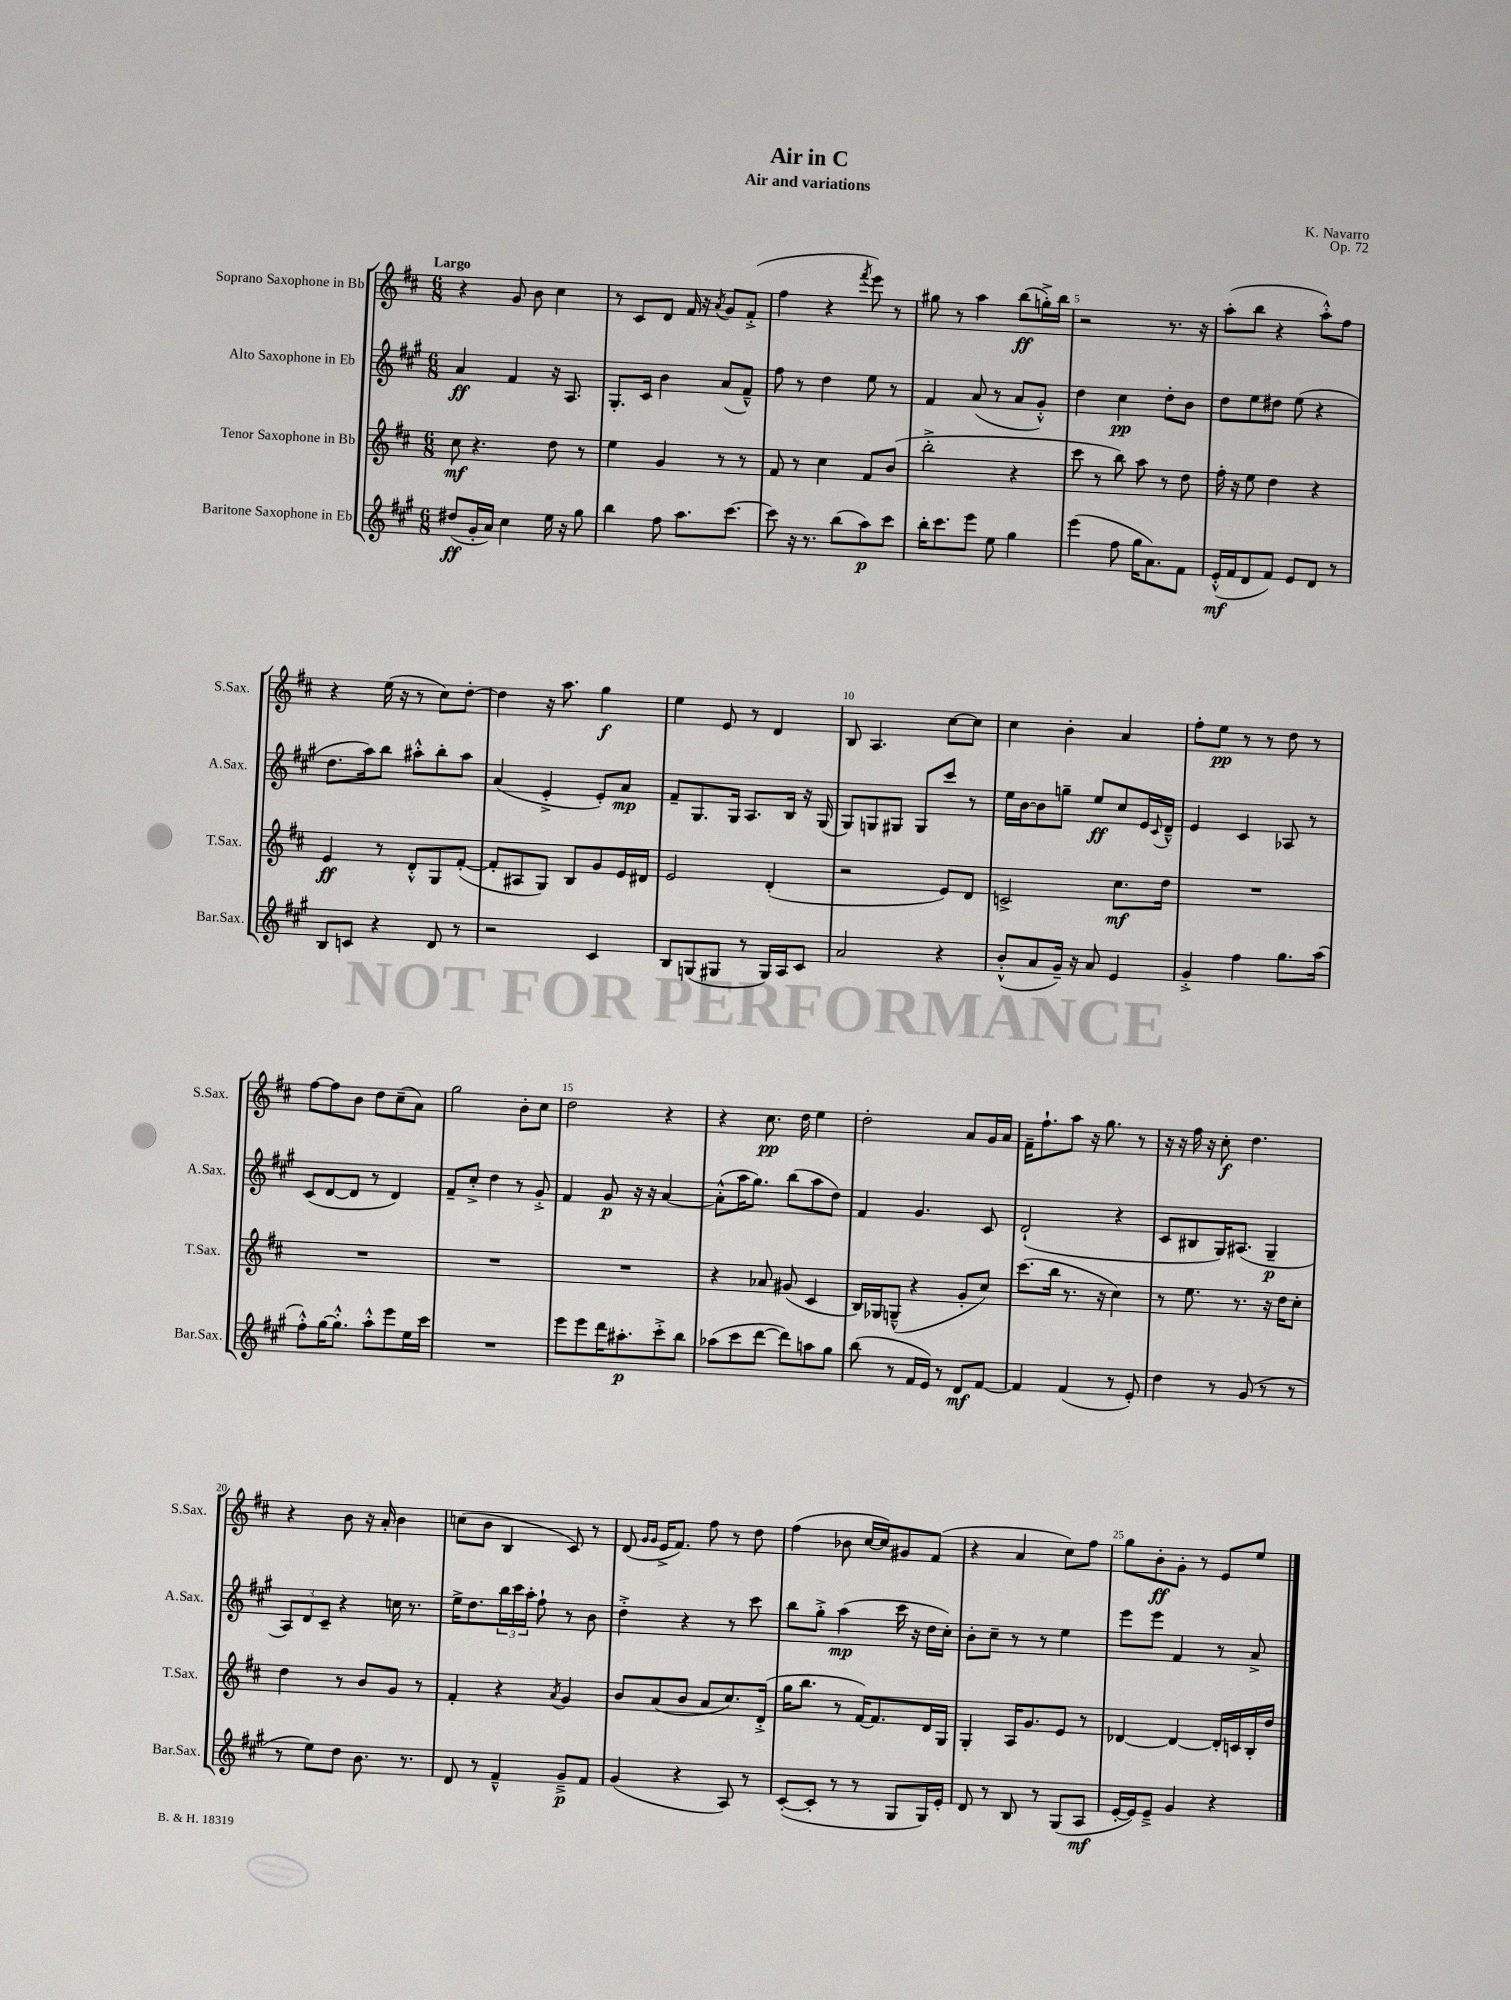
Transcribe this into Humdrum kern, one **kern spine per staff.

**kern	**kern	**kern	**kern
*staff4	*staff3	*staff2	*staff1
*clefG2	*clefG2	*clefG2	*clefG2
*k[f#c#g#]	*k[f#c#]	*k[f#c#g#]	*k[f#c#]
*M6/8	*M6/8	*M6/8	*M6/8
(8dd#	8cc#	4a	4r
16g#'	4.r	.	.
16a)	.	.	.
4cc#	.	4f#	8g
.	.	.	8b
16ee	8dd	16r	4cc#
16r	.	8.A	.
8gg#	8r	.	.
=	=	=	=
4bb	4ee	8.G#'	8r
.	.	.	8c#
.	.	16c#	.
8ff#	4g	4b	8d
8.aa	.	.	16f#
.	.	.	16r
.	.	.	8qa
.	8r	(8a	8g
[8.ccc#	.	.	.
.	8r	8f#~^^)	(8f#'^
=	=	=	=
8ccc#]	8f#	8ff#	4ff#
16r	8r	8r	.
8.r	.	.	.
.	4cc#	4dd	4r
(8bb	.	.	.
.	.	.	8qfff#
8aa)	8f#	8ee	8eee)
8ccc#	(8b	8r	8r
=	=	=	=
16bb'	2bb'^	4f#	8gg#
8.ccc#	.	.	.
.	.	.	8r
8eee	.	(8a	4aa
8ee	.	8r	.
4gg#	4r	8a	(8bb
.	.	8g#'^^)	16gg'^)
.	.	.	16bb
=	=	=	=
(4eee	8ccc#	4dd	2r
.	8r	.	.
8ff#	8bb)	4cc#	.
16gg#	8aa	.	.
8.a)	.	.	.
.	8r	8dd'	8.r
8f#	8dd	8b	.
.	.	.	16r
=	=	=	=
(16e'^^	16ff#'	8dd	(8aa'
16f#	16r	.	.
8d	8ee	8ee	8bb
8f#)	4dd	8dd#	4r
8e	.	(8ee	.
8d	4r	4r	8aa'^^)
8r	.	.	8ff#
=	=	=	=
8B	4e	8.dd	4r
8c	.	.	.
.	.	16aa)	.
4r	8r	8bb	(16ee
.	.	.	16r
.	8d'^^	8aa#'^^	8r
8d	8G	8bb'	8cc#)
8r	([8f#'	8aa#	[8dd'
=	=	=	=
2r	8f#']	(4a	4dd]
.	8A#	.	.
.	8G)	4e'^	16r
.	.	.	8.aa
.	8B	.	.
4c#	8g	8e')	4gg
.	16e	8a	.
.	16d#	.	.
=	=	=	=
8B	2e	8f#~	4ee
(8G	.	8.G#	.
8G#	.	.	8e
.	.	16G#	.
8r	.	8.A	8r
16G#)	(4d'	.	4d
16A	.	16B	.
8c#	.	16r	.
.	.	(16G#	.
=	=	=	=
2a	2r	8G#)	8B
.	.	8G	4.A
.	.	8G#	.
.	.	8G#	.
4r	8e)	8ccc#	[8cc#
.	8d	8r	8cc#]
=	=	=	=
(8b'^^	2c^	16ee	4cc#
.	.	[16b	.
8a	.	8b]	.
16g#~)	.	8gg~	4b'
16r	.	.	.
8a	.	8ee	.
4e	8.cc#	8cc#	4a
.	.	16e	.
.	.	8qqc#	.
.	16dd	16d~^^	.
=	=	=	=
4g#'^	2.r	4e	8ff#'
.	.	.	8ee
4ff#	.	4c#	8r
.	.	.	8r
8.gg#	.	8A-	8dd
.	.	8r	8r
(16aa	.	.	.
=	=	=	=
8ff#'^^)	2.r	(8c#	[8ff#
[16gg#	.	[8d	8ff#]
8.gg#'^^]	.	.	.
.	.	8d]	8b
8aa'^^	.	8r	8dd
8eee	.	4d)	(8cc#~
16ee	.	.	8a)
16ccc#	.	.	.
=	=	=	=
2.r	2.r	8f#~	2gg
.	.	8cc#'^	.
.	.	4dd	.
.	.	8r	8b'
.	.	8g#'^	8cc#
=	=	=	=
8eee	2.r	4f#	2dd
8eee	.	.	.
16ddd	.	8g#	.
8.aa#'	.	.	.
.	.	16r	.
.	.	16r	.
8ccc#'^	.	[4a	4r
8bb	.	.	.
=	=	=	=
(8aa-	4r	(8a'^^]	4r
8ccc#	.	16aa	.
.	.	8.gg#)	.
[8ddd	8a-	.	8.cc#
8ddd])	(8g#	(8bb	.
.	.	.	16dd
8aa	4c#	8aa	4ee
8gg#	.	8dd)	.
=	=	=	=
(8bb	16B)	4f#	2dd'
.	16G-	.	.
8r	(8G~^^	.	.
16f#	4r	4.g#	.
16e)	.	.	.
8r	.	.	.
8d	8g'	.	8a
[8f#	8cc#)	8c#	16g
.	.	.	16a
=	=	=	=
4f#]	(8.ccc#	(2d`	16f#~
.	.	.	8.ff#`
.	16bb	.	.
(4f#	8.r	.	8aa
.	.	.	16r
.	16r	.	8.gg
8r	4cc#)	4r	.
8e')	.	.	8r
=	=	=	=
4dd	8r	8c#	16r
.	.	.	16r
.	8.ee	8B#	16ff#
.	.	.	16r
8r	.	16G#)	8cc#'
.	8.r	(8.A#	.
(8g#	.	.	4.dd
8r	16r	4G#~	.
.	16dd	.	.
8r	8cc#'	.	.
=	=	=	=
8r	4dd	12A)	4r
.	.	12d	.
8ee)	.	.	.
.	.	12c#~	.
8dd	8r	4r	8b
8.b	8b	.	16r
.	.	.	16a'
.	8g	16cc	4b
8.r	.	8.r	.
.	8r	.	.
=	=	=	=
8d	4f#'	16ee^	(8cc
.	.	8.dd	.
8r	.	.	8b
4f#~^^	4r	24bb	4B
.	.	24ccc#	.
.	.	24aa'	.
.	.	8ff#`	.
.	8qa	.	.
8g#~^	4g	8r	8c#)
8f#	.	8b	8r
=	=	=	=
(4g#	8b	4dd'^	(8d
.	.	.	16qqg
.	.	.	16qqg
.	(8a	.	16e^
.	.	.	8.f#)
4r	8b	4r	.
.	8a	.	8ff#
8A)	8.cc#)	8r	8r
8r	.	8ccc#	8dd
.	(16d'^	.	.
=	=	=	=
([8c#'	16gg	8bb	(4ff#
.	8.bb	.	.
8c#']	.	8gg#'^	.
8r	8r	(4aa	8b-
8r	[16f#)	.	[16cc#
.	8.f#]	.	16cc#])
8G#	.	16ccc#	8g#
.	.	16r	.
16G#)	16d	16dd	(8f#
16e'	16G	16cc#')	.
=	=	=	=
8d	4G'	8b'	4r
8r	.	8cc#~	.
8B	16A	8r	4a
.	8.g	.	.
8r	.	8r	.
(8G#	8e	4ee	8cc#)
8A	8r	.	8ff#
=	=	=	=
[16e'	[4d-	8eee	8gg
16e])	.	.	.
8e~^	.	8eee	8b'
4g#	4d-_	4f#	8g'
.	.	.	8r
4r	16d-']	8r	8e
.	16c	.	.
.	16B'	8a^	8ee
.	16dd	.	.
==	==	==	==
*-	*-	*-	*-
